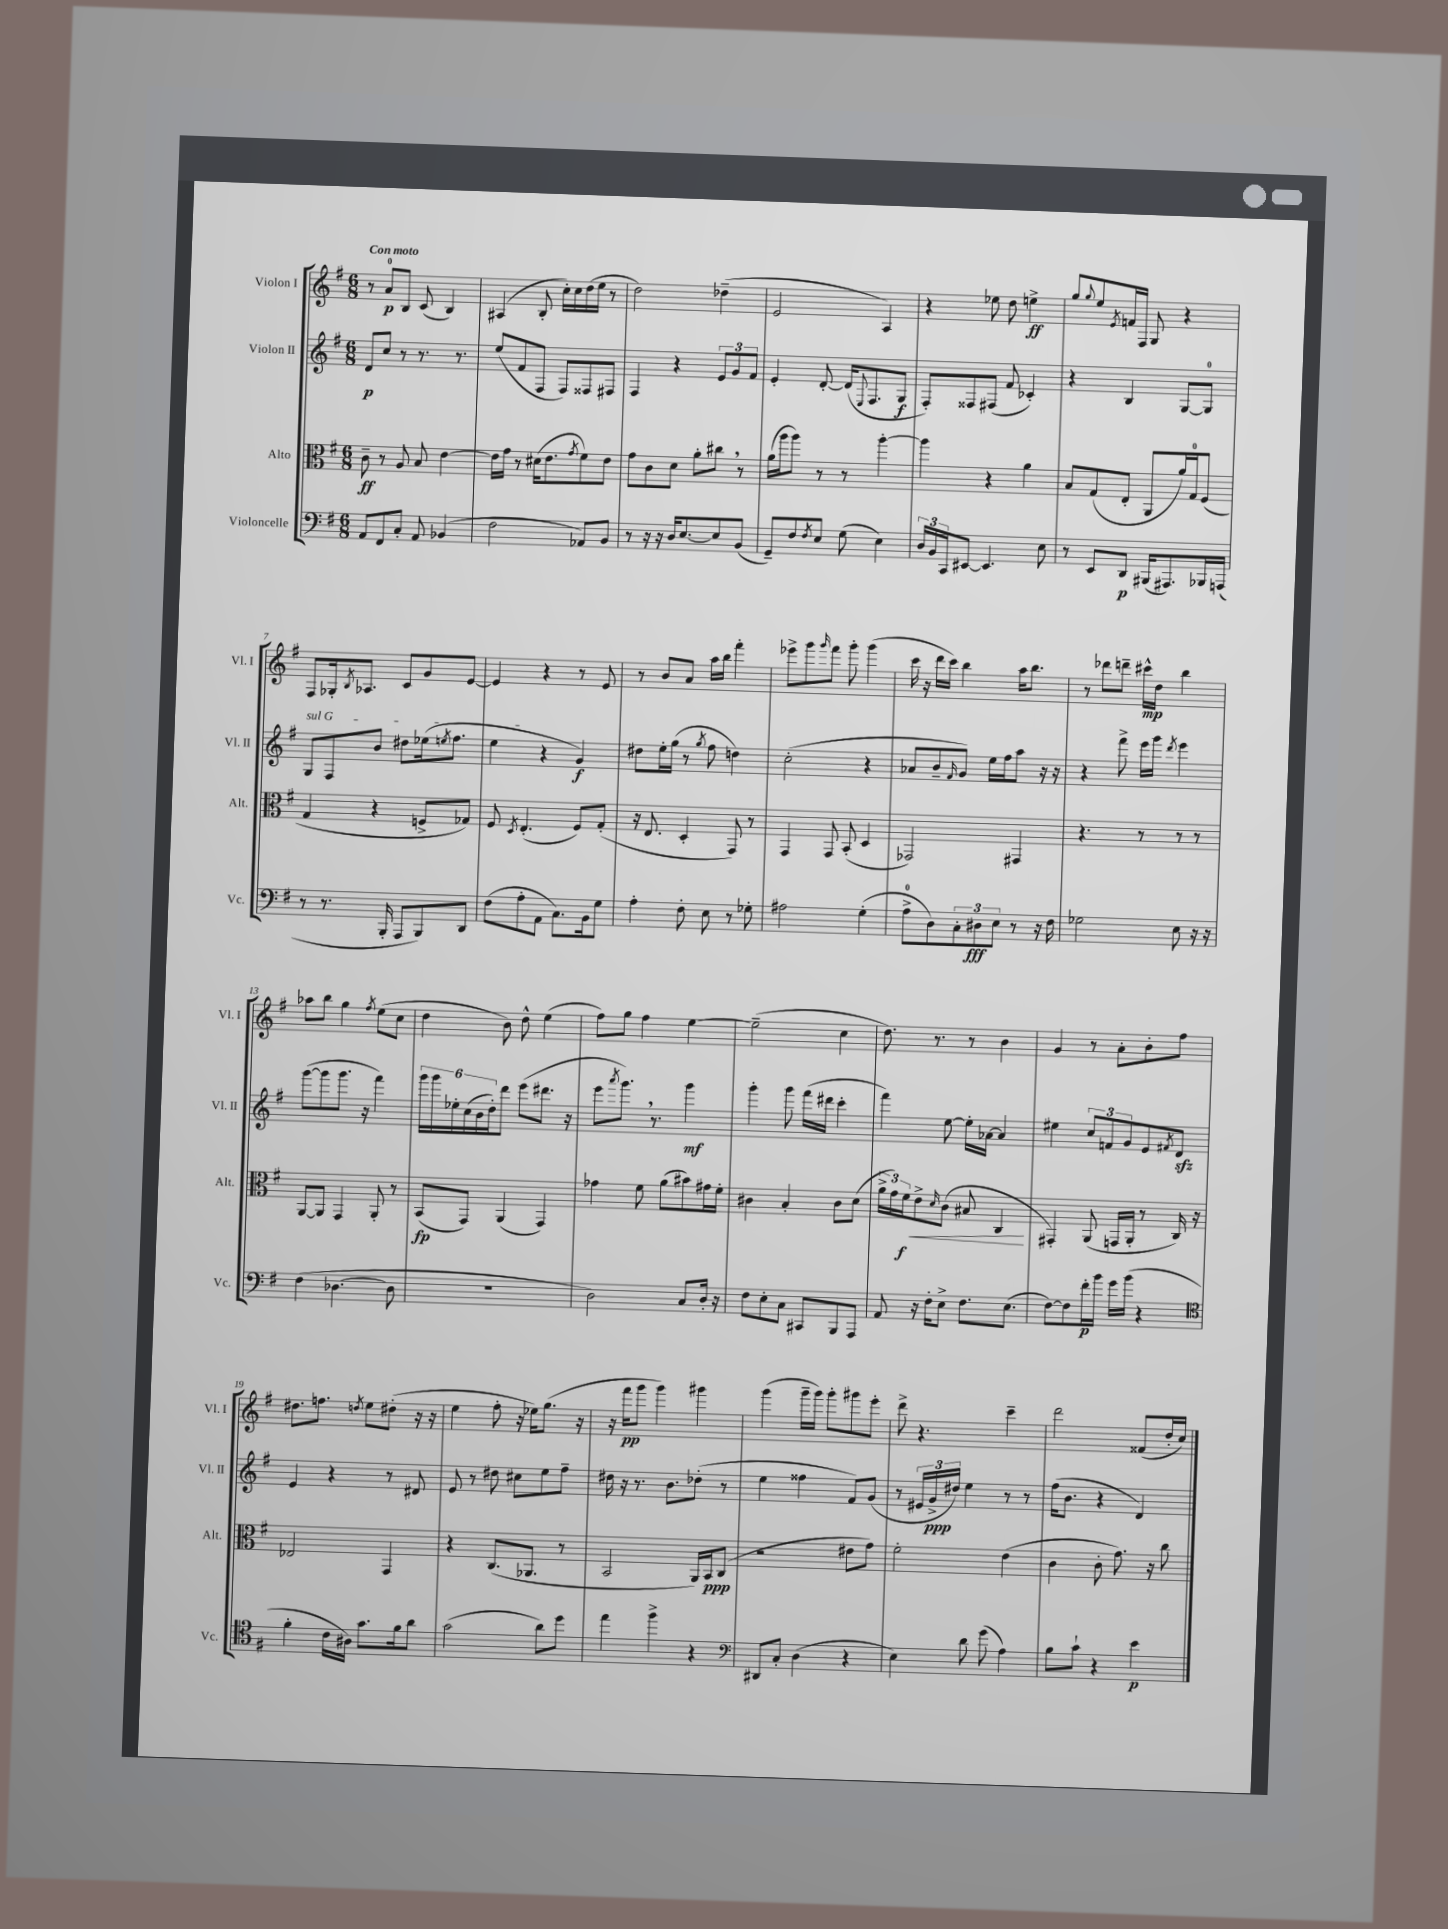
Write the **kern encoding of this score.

**kern	**kern	**kern	**kern
*staff4	*staff3	*staff2	*staff1
*clefF4	*clefC3	*clefG2	*clefG2
*k[f#]	*k[f#]	*k[f#]	*k[f#]
*M6/8	*M6/8	*M6/8	*M6/8
8AA	8c~	8d	8r
8FF#	8r	8cc	8a
8C'	8A	8r	8B
8AA	8B	8.r	(8c
(4BB-	[4e	.	4B)
.	.	8.r	.
=	=	=	=
2F#	16e]	(8ee	(4A#
.	16g	.	.
.	8r	8f#	.
.	(16d#	8F#	8B'
.	8.e	.	.
.	.	8F#)	16cc')
.	.	.	16cc
.	8qg	.	.
8AA-)	8f#)	8F##	(16dd
.	.	.	16ee
8BB	8e	8F#	8r
=	=	=	=
8r	8g	4F#	2dd)
16r	8c	.	.
16r	.	.	.
16D	8d	4r	.
[8.E	.	.	.
.	8a'	.	.
8E]	8cc#	12e	(4dd-~
.	.	12g	.
(8BB	8r	.	.
.	.	12f#	.
=	=	=	=
8GG~)	(16a	4e'	2e
.	16aa	.	.
8F#	8aa)	.	.
8qF#	.	.	.
8E	8r	[8d'	.
(8G	8r	(16d]	.
.	.	8qqE	.
.	.	8.F#	.
4E)	[4aa'	.	4A)
.	.	8G	.
=	=	=	=
24D	4aa]	8F#')	4r
24BB	.	.	.
24CC	.	.	.
[8EE#	.	8F##	.
4.EE#]	4r	(8F#	8ee-
.	.	8f#	8dd
.	4a	4c-')	4ee^
8E	.	.	.
=	=	=	=
8r	8B	4r	8gg
.	.	.	8qqgg
8EE	(8G	.	8ee
.	.	.	8qe
8DD	8E'	4B	16f
.	.	.	16F#
(16BBB#	8AA	.	8G
8.AAA#)	.	.	.
.	16a)	[8G	4r
.	16G	.	.
16BBB-	(8F#	8G]	.
(16AAA	.	.	.
=	=	=	=
8r	4G	8G	8F#
8.r	.	8F#	16G-'
.	.	.	8qB
.	.	.	8.A-
.	4r	8b	.
16BBB'	.	.	.
8AAA	.	8dd#	8c
8BBB)	8F^	(16ee-	8g
.	.	8qee	.
.	.	8.ff#	.
8DD	8G-)	.	[8e
=	=	=	=
(8F#	8F#	4ee	4e]
.	8qD	.	.
8A'	(4.E'	.	.
8AA	.	4r	4r
8.C)	.	.	.
.	8F#)	4g)	8r
16BB	.	.	.
8G	(8G'	.	8e
=	=	=	=
4A'	16r	8dd#	8r
.	8.E	.	.
.	.	16ee'	8b
.	.	(16gg	.
8F#'	4D'	8r	8a
.	.	8qgg	.
8E	.	8ff#	16aa
.	.	.	16bb
8r	8GG)	4dd)	4fff#'
8G-'	8r	.	.
=	=	=	=
2A#	4GG	(2cc'	8eee-^
.	.	.	8ggg
.	.	.	16qqggg
.	8GG	.	8fff#
.	(8BB'	.	8ggg'
(4G'	4D	4r	(4ggg
=	=	=	=
8A^	2GG-)	8a-	16ccc
.	.	.	16r
8D)	.	8b~	16ddd
.	.	.	16ccc)
.	.	16qqf#	.
12C'	.	8g)	4bb
12D#	.	.	.
.	.	16ee	.
12E	.	.	.
.	.	16ff#	.
8r	4GG#	8aa	16aa
.	.	.	8.bb
16r	.	16r	.
16F#	.	16r	.
=	=	=	=
2G-	4.r	4r	8r
.	.	.	8ddd-
.	.	8fff#^	8ddd~
.	8r	16eee	16ccc#^^
.	.	16ggg	16dd
.	.	8qddd	.
8E	8r	4eee	4bb
16r	8r	.	.
16r	.	.	.
=	=	=	=
(4F#	[8AA	([8ggg	8aa-
.	8AA]	8ggg]	8bb
[4.D-	4GG	8.ggg	4gg
.	.	16r	.
.	.	.	8qff#
.	8AA'	4fff#)	(8ee
8D-]	8r	.	8cc
=	=	=	=
2.r	(8BB	24ggg	4dd
.	.	24ggg	.
.	.	24ee-'	.
.	8GG)	(24cc	.
.	.	24b	.
.	.	24dd')	.
.	(4AA	8ddd	8b)
.	.	(8eee	8dd^^
.	4GG)	8.ddd#	(4ee
.	.	16r	.
=	=	=	=
2D)	4g-	8eee	8ff#)
.	.	8qaaa	.
.	.	8.ggg)	8gg
.	8f#	.	4ff#
.	.	8.r	.
.	(8a	.	.
8C	8b#)	4ggg	[4ee
16D'	16g#	.	.
16r	16f#'	.	.
=	=	=	=
8F#	4c#	4ggg'	(2ee~]
8E'	.	.	.
8C	4B'	8ggg	.
8CC#	.	(16fff#	.
.	.	16ddd#	.
8BBB	8c#	4ccc'	4cc
8AAA	(8d	.	.
=	=	=	=
8AA	24a^	4fff#)	8.dd)
.	24g)	.	.
.	24f#	.	.
16r	8e^	.	.
16F#'	.	.	8.r
.	16qqd	.	.
8E^	(8c	[8ee	.
8.F#	8B#	16ee']	8r
.	.	[16a-	.
.	4C	4a-]	4b
(8.E	.	.	.
=	=	=	=
[8F#)	4GG#')	4ee#	4g
8F#]	.	.	.
16f#'	(8AA	12cc	8r
16b	.	.	.
.	.	12f	.
16g	16GG	.	8a'
.	.	12g	.
(16b	16AA'	.	.
4r	8r	8e	8b'
.	.	8qf#	.
.	16C)	8d	8ff#
.	16r	.	.
=	=	=	=
*clefC4	*	*	*
4f#'	2E-	4e	8.dd#
.	.	.	8.ff
16c	.	4r	.
16A#)	.	.	.
.	.	.	8qdd
8.g	.	.	8ee
.	4GG	8r	(8dd#'
16f#	.	.	.
8a	.	8d#	16r
.	.	.	16r
=	=	=	=
(2g	4r	8e	4ee
.	.	8r	.
.	(8.C	8dd#	8ff#'
.	.	8cc#	16r
.	8.AA-	.	16ee-)
8a)	.	8ee	(8.gg
8dd	8r	8ff#~	.
.	.	.	16r
=	=	=	=
4ee	2BB	16dd#	16r
.	.	16r	16fff#
.	.	8.r	8ggg
4ff#^	.	.	4ggg)
.	.	8.b	.
4r	16AA)	(8dd-'	4ggg#
.	16BB	.	.
.	(8C	8r	.
=	=	=	=
*clefF4	*	*	*
8DD#	2r	4ee	(4ggg
8C'	.	.	.
(4D	.	4ff##	16ggg~
.	.	.	16ggg)
.	.	.	8ggg'
4r	8e#	8f#)	8ggg#
.	8g)	(8g	8eee'
=	=	=	=
4E)	2f#'	8r	8ddd^
.	.	24e#	4.r
.	.	24g^	.
.	.	24dd#)	.
8d	.	4ee	.
(8g	.	.	.
4A)	(4e	8r	4ccc~
.	.	8r	.
=	=	=	=
8B	4c	(16ff#	2ddd
.	.	8.b	.
8c`	.	.	.
4r	8c'	4r	.
.	8.g)	.	.
4e	.	4d)	(8f##
.	16r	.	.
.	8cc	.	16dd'
.	.	.	16cc)
==	==	==	==
*-	*-	*-	*-
